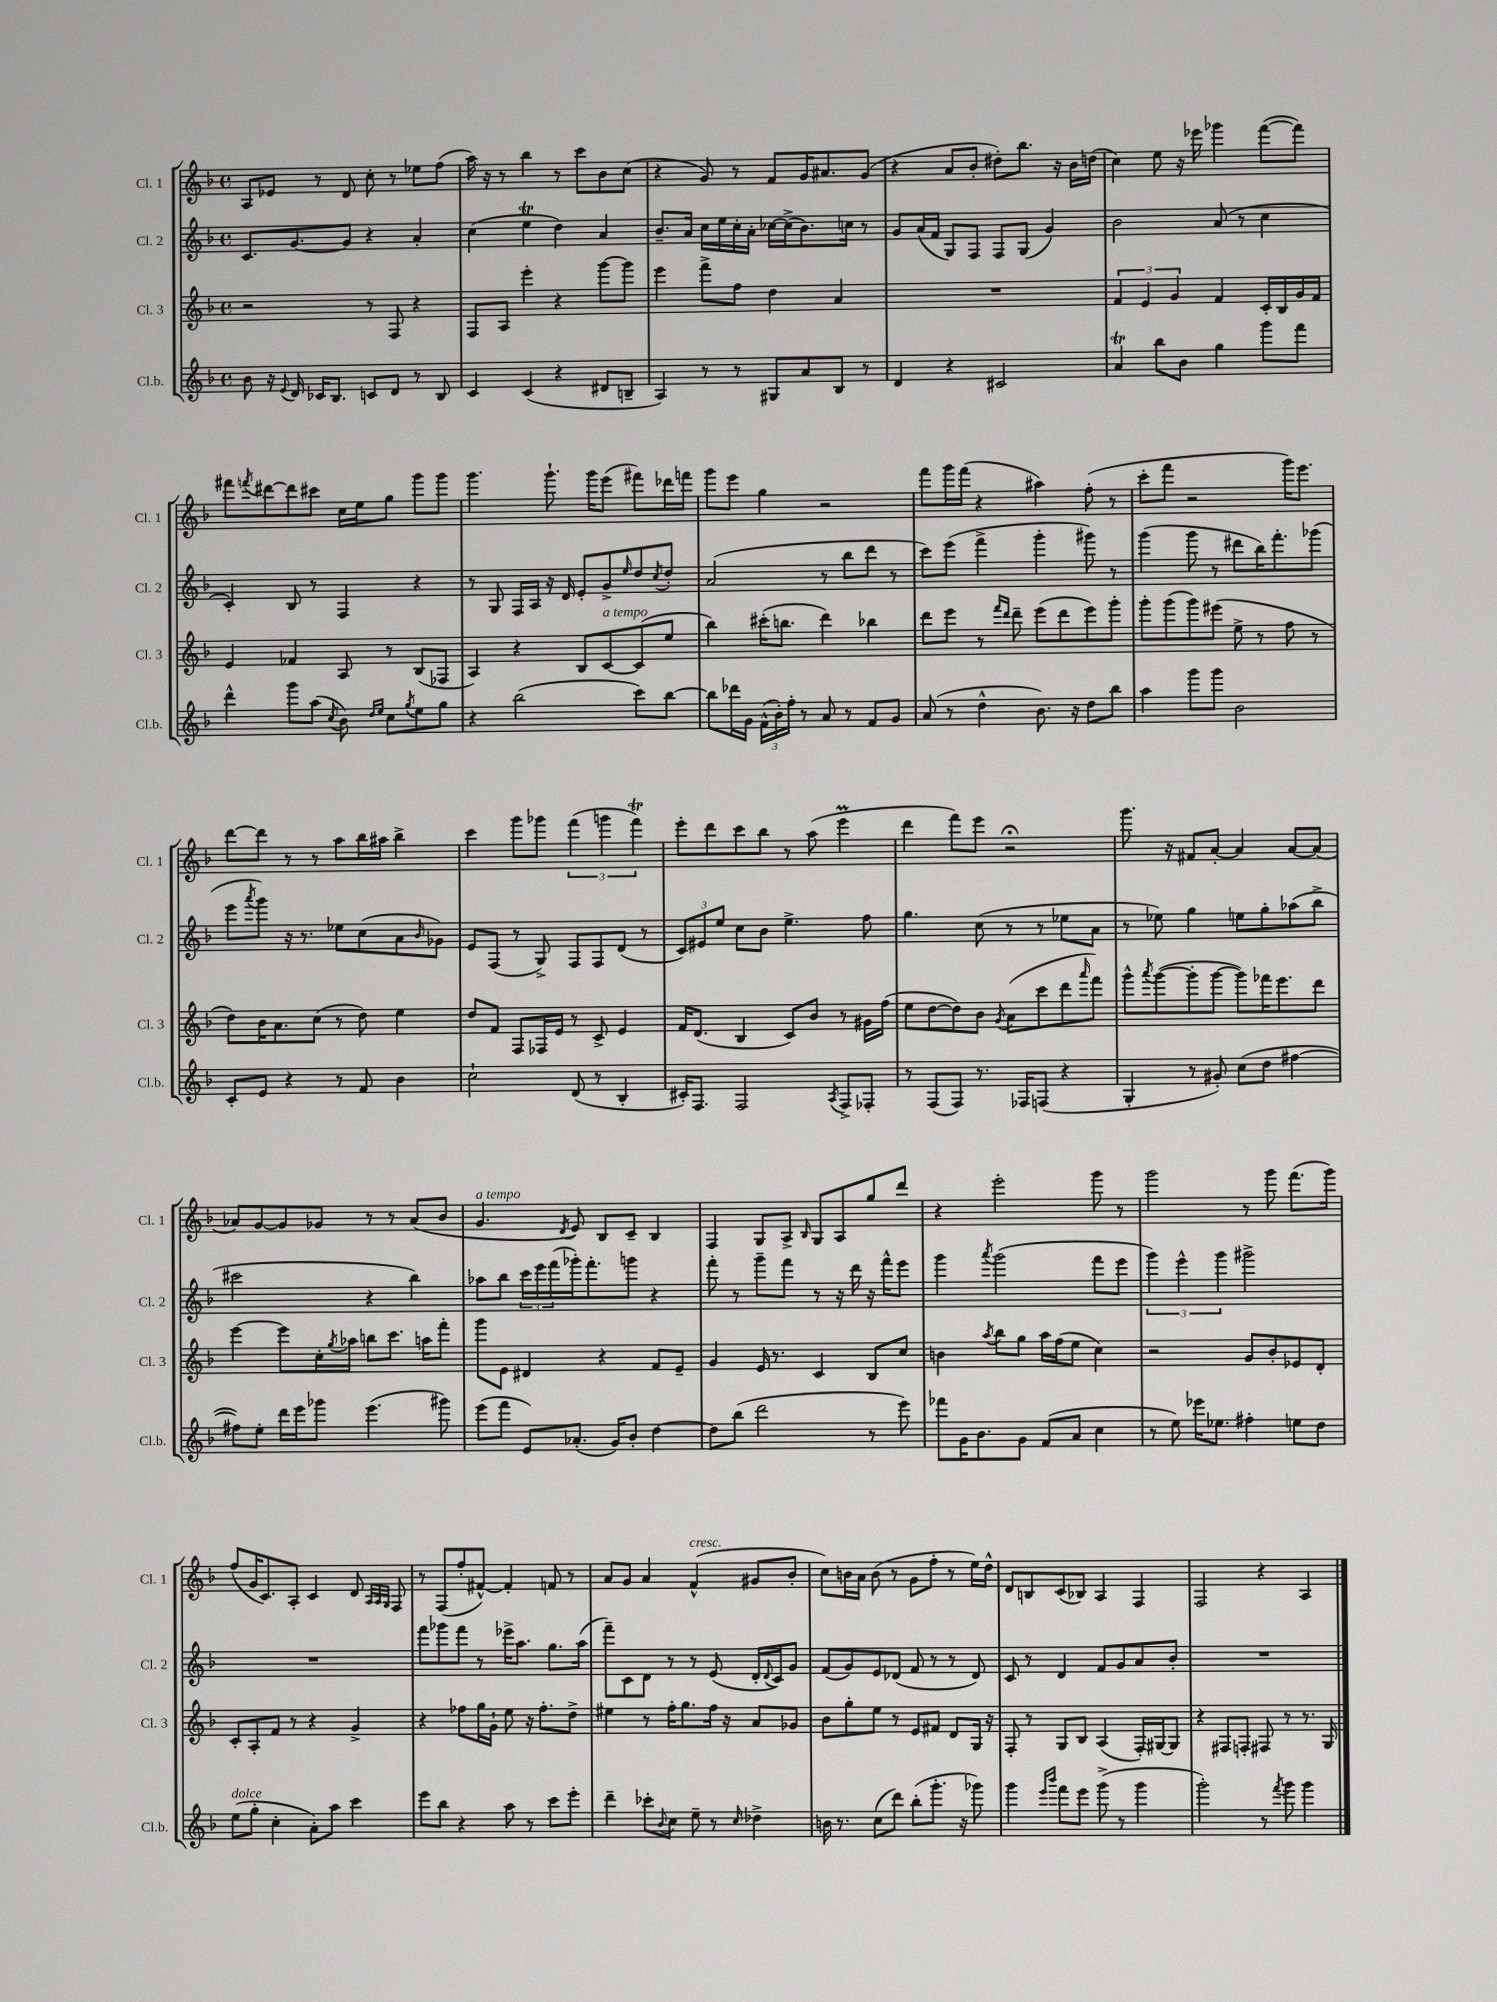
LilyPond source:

<<
\new StaffGroup <<
\new Staff = "s0" \with { instrumentName = "Cl. 1" shortInstrumentName = "Cl. 1" } {
    \clef treble \key f \major \defaultTimeSignature \time 4/4
    a8 ees'8 r8 d'8 c''8-. r8 ees''8 f''8( |
    a''16) r16 r8 bes''4 r8 c'''8 bes'8 c''8( |
    r4 g'8) r8 f'8 g'16 ais'8. g'8( |
    r4 a'8 bes'8-. dis''8-.) bes''8. r16 bes'16 d''16( |
    c''4) e''8 r16 ees'''16 ges'''4 f'''8~( f'''8) |
    fis'''8 \acciaccatura { f'''8 } dis'''8~ dis'''8 cis'''8 c''16 e''16 g''8 g'''8 g'''8 |
    g'''4. g'''8.-! g'''16 e'''8( fis'''8) des'''16 f'''16 |
    g'''8 e'''8 g''4 r2 |
    f'''8 g'''16 f'''16( r4 ais''4) f''8-.( r8 |
    c'''8-. f'''8 r2 g'''16) e'''8. |
    d'''8~ d'''8 r8 r8 a''8 bes''16 ais''16 bes''4-> |
    c'''4 g'''8 ges'''8 \tuplet 3/2 { f'''4( g'''4 f'''4\trill) } |
    e'''8-. d'''8 c'''8 bes''8 r8 a''8( e'''4\prall |
    d'''4 f'''8) e'''8 r2\fermata |
    g'''8. r16 fis'8 a'8~-. a'4 a'8~ a'8( |
    aes'8) g'8~ g'8 ges'8 r8 r8 aes'8( bes'8 |
    g'4.^\markup { \italic "a tempo" } \acciaccatura { d'8 } e'8) bes8 c'8-- bes4 |
    f4 g8 a8-> \grace { bes16 } g8 a8 g''8 d'''8 |
    r4 e'''2-. g'''8 r8 |
    g'''2 r8 g'''8 f'''8.( g'''16) |
    f''8( g'16 c'8.) a8-. c'4 d'8 \grace { a32 a32 g32 } f8 |
    r8 f8( f''8-. fis'8~-^) fis'4-. f'8 r8 |
    a'8 g'8 a'4 f'4-^^\markup { \italic "cresc." }( gis'8 bes'8-. |
    c''8) b'16 a'16 b'8( r8 g'8 f''8-. r8 e''16) d''16-^ |
    d'8 b8 c'8( bes8) a4 f4 |
    f2 r4 a4 \bar "|." |
}
\new Staff = "s1" \with { instrumentName = "Cl. 2" shortInstrumentName = "Cl. 2" } {
    \clef treble \key f \major \defaultTimeSignature \time 4/4
    c'8. g'8.~ g'8 r4 a'4-. |
    c''4( e''4\trill d''4) a'4 |
    bes'8.-- a'16 c''16 e''16 c''16-. a'16-. ces''16~ ces''16->( bes'8.) c''16 r8 |
    g'8 a'16( f'16 g8) f8 f8 g8( g'4) |
    bes'2 a'8( r8 c''4 |
    c'4-.) bes8 r8 f4 r4 |
    r8 g8 f16 a16 r16 d'16 e'8-. g'8-> \grace { e''16 } d''8 \acciaccatura { c''8 } d''8-. |
    a'2( r8 bes''8 d'''8 r8 |
    c'''8) e'''8( f'''4-> g'''4-. gis'''8) r8 |
    g'''4( g'''8 r8 dis'''8 bes''16) f'''8.-. ges'''8( |
    e'''8 \acciaccatura { a'''8 } g'''8) r16 r8. ees''8 c''8( a'8 \grace { bes'16 } ges'8) |
    e'8 f8( r8 g8->) f8 f8 d'8( r8 |
    \tuplet 3/2 { c'8) eis'8 e''8 } c''8 bes'8 e''4.-> f''8 |
    g''4. c''8( r8 r8 ees''8 a'8 |
    r8 ees''8) g''4 e''8 g''8-. aes''8( bes''8-> |
    cis'''2 r4 bes''4) |
    aes''8 bes''8 \tuplet 3/2 { c'''16 e'''16 f'''16( } ges'''16-.) f'''8.-. g'''8 r4 |
    f'''8-. r8 g'''8-- f'''8 r8 r16 d'''16 r16 f'''16-^ e'''8 |
    g'''4 \acciaccatura { a'''8 } g'''2( f'''8 e'''8 |
    \tuplet 3/2 { g'''4) e'''4-^ g'''4 } gis'''2-> |
    R1 |
    f'''8 ges'''8 f'''8 r8 ees'''16-> a''8. g''8. a''16( |
    f'''8--) c'8 d'8 r8 r8 e'8( d'16-. \appoggiatura { d'8 } c'16) g'8 |
    f'8( g'8) e'8 des'8( f'8 r8 r8 des'8) |
    c'8 r8 d'4 f'8 g'8 a'8 bes'8-. |
    R1 \bar "|." |
}
\new Staff = "s2" \with { instrumentName = "Cl. 3" shortInstrumentName = "Cl. 3" } {
    \clef treble \key f \major \defaultTimeSignature \time 4/4
    r2 r8 f8 r4 |
    f8 a8 e'''4-. r4 g'''8~ g'''8 |
    e'''4 f'''8-> f''8 d''4 a'4 |
    R1 |
    \tuplet 3/2 { f'4 e'4 g'4 } f'4 c'16-. bes16 g'16 f'16 |
    e'4 fes'4 a8 r8 bes8( fes8 |
    a4) r4 bes8 c'8~^\markup { \italic "a tempo" } c'8( e''8 |
    bes''4) cis'''16-.( b''8. d'''4) bes''4 |
    d'''8 e'''8 r8 \grace { f'''16 d'''16 } d'''8-- e'''8( d'''8 e'''8) g'''8-. |
    g'''8-. g'''8( g'''8) eis'''8( e''8-> r8 f''8 r8 |
    d''8) bes'16 a'8. c''8( r8 d''8) e''4 |
    d''8 f'8 f8 fes16 e'16 r8 c'8-> e'4 |
    f'16 d'8.( bes4 c'8) bes'8 r8 gis'16 f''16( |
    e''8 d''8~ d''8) bes'8 \acciaccatura { g'8 } a'8( c'''8 d'''8 \grace { a'''16 } f'''8) |
    g'''8-^ \acciaccatura { a'''8 } g'''8~( g'''8-. g'''8~ g'''8) fes'''16 e'''8. d'''8 |
    e'''4~ e'''8 c''16-. \acciaccatura { g''8 } aes''16 b''8 c'''8. a''16 f'''8-. |
    g'''8 e'8 dis'4 r4 f'8 e'8-- |
    g'4 e'16 r8. c'4 bes8 c''8 |
    b'4 \acciaccatura { a''8 } bes''8 g''8 a''16 f''16( e''8 c''4) |
    r2 g'8 bes'8-. ees'8 d'8-. |
    c'8-. a8-. f'8 r8 r4 g'4-> |
    r4 fes''8 g''16 g'16-! e''8 r16 fes''8.-. d''8-> |
    eis''4 r8 f''16-. g''8. f''16 r16 a'8 ges'8 |
    bes'8 g''8-. e''8 r8 e'8 fis'8 d'8 g16 r16 |
    f8-. r8 g8 bes8 a4( f16-.) gis16~ gis8 |
    r4 fis8 f8-. fis8 r8 r8. g16 \bar "|." |
}
\new Staff = "s3" \with { instrumentName = "Cl.b." shortInstrumentName = "Cl.b." } {
    \clef treble \key f \major \defaultTimeSignature \time 4/4
    bes'8 r16 \appoggiatura { e'8 } d'16 ces'16 bes8. c'8 d'8 r8 bes8 |
    c'4 c'4( r4 dis'8 b8-- |
    a4) r8 r8 gis8 a'8 bes8 r8 |
    d'4 r4 cis'2 |
    a'4\trill bes''8 bes'8 g''4 g'''8 f'''8 |
    d'''4-^ g'''8 a''8( \acciaccatura { c''8 } bes'8) \grace { d''16 e''16 } c''8 \acciaccatura { g''8 } e''8 g''8 |
    r4 bes''2( c'''8) bes''8~ |
    bes''8 des'''16 g'16 \tuplet 3/2 { f'16-^( bes'16-.) f''16-. } r8 a'8 r8 f'8 g'8 |
    a'8( r8 d''4-^ bes'8.) r16 d''8 bes''8 |
    a''4 g'''8 g'''8 bes'2 |
    c'8-. e'8 r4 r8 f'8 bes'4 |
    c''2-! d'8( r8 bes4-. |
    cis'16-.) f8. f2 \acciaccatura { a8 } f8-> fes8-. |
    r8 f8( f8) r8. fes16 f8( r4 |
    g4-. r8 gis'8-.) c''8( d''8 fis''4~ |
    fis''8) e''8-. d'''16 e'''16 ges'''8 e'''4.( gis'''8) |
    e'''8( f'''8 e'8) aes'8.-.( g'16) bes'8-. d''4~ |
    d''8 bes''8( d'''2 r8 e'''8) |
    fes'''8 g'16 bes'8. g'8 f'8( a'8 c''4 |
    r8 e''8) ees'''16 ees''8. fis''4-. e''8 d''8 |
    e''8^\markup { \italic "dolce" }( g''8-. c''4-. a'8-.) a''8 c'''4 |
    e'''8 bes''8 r4 a''8 r8 c'''8 e'''8-. |
    d'''4-- ces'''8-. \appoggiatura { bes'8 } c''8 e''8-- r8 \grace { c''16 } des''4-> |
    b'16 r8. c''8( d'''8) bes''8-.( g'''8.-. r16 ges'''8) |
    g'''4 \grace { e'''16 bes'''16 } f'''8 e'''8 g'''8->( r8 g'''4 |
    g'''2-.) r8 \acciaccatura { f'''8 } g'''8 g'''4 \bar "|." |
}
>>
>>
\layout { \context { \Score \remove "Bar_number_engraver" } }
